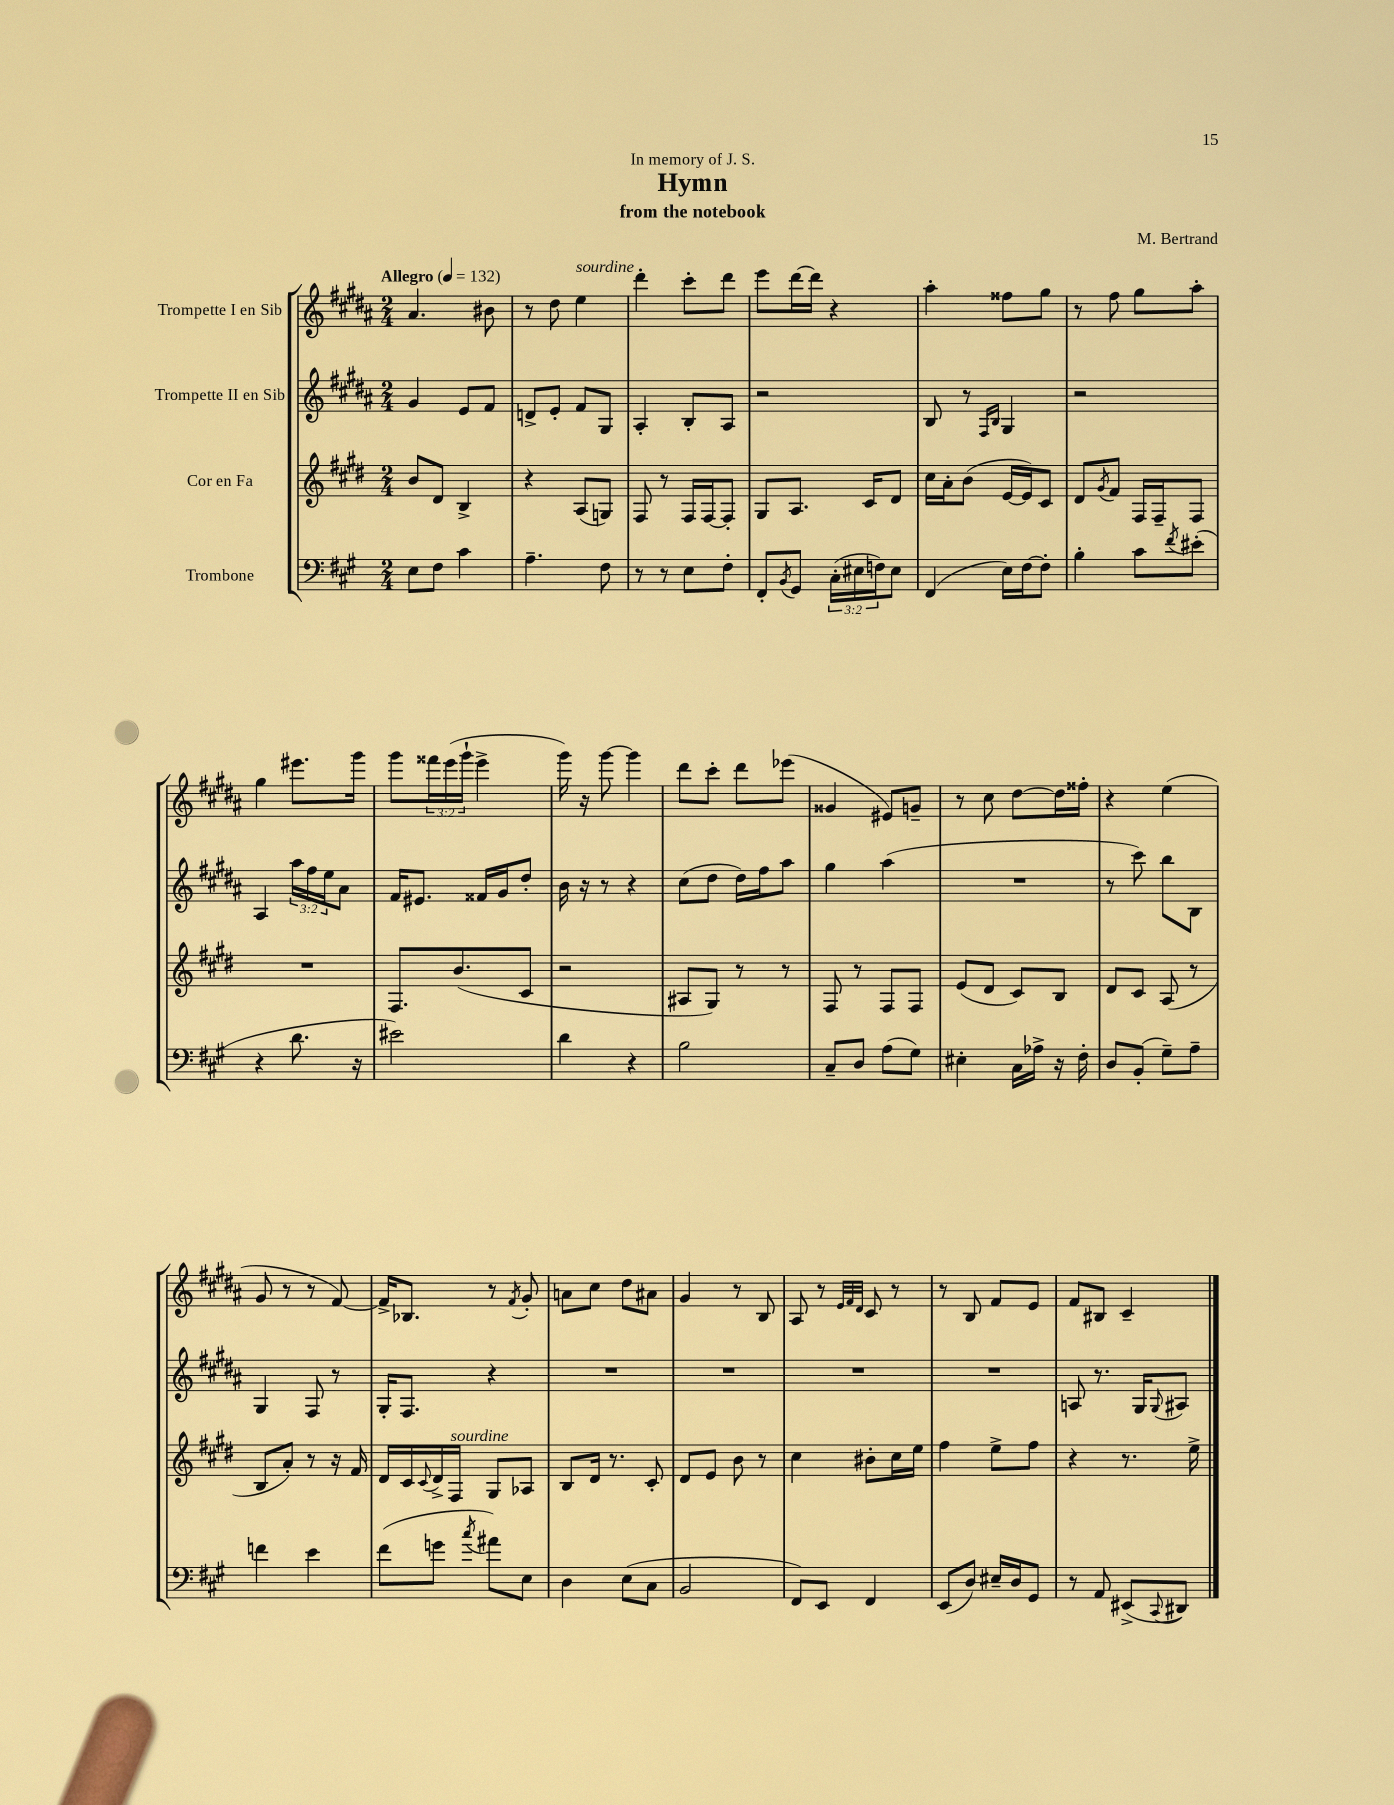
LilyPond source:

\header { title = "Hymn" composer = "M. Bertrand" subtitle = "from the notebook" dedication = "In memory of J. S." }
<<
\new StaffGroup <<
\new Staff = "s0" \with { instrumentName = "Trompette I en Sib" } {
    \clef treble \key b \major \numericTimeSignature \time 2/4 \override Staff.TupletNumber.text = #tuplet-number::calc-fraction-text \tempo "Allegro" 4 = 132
    ais'4. bis'8 |
    r8 dis''8 e''4^\markup { \italic "sourdine" } |
    dis'''4-. cis'''8-. dis'''8 |
    e'''8 dis'''16~ dis'''16 r4 |
    ais''4-. fisis''8 gis''8 |
    r8 fis''8 gis''8 ais''8-. |
    gis''4 eis'''8. gis'''16 |
    gis'''8 \tuplet 3/2 { fisis'''16 e'''16( gis'''16-! } e'''4-> |
    gis'''16) r16 gis'''8~ gis'''4 |
    dis'''8 cis'''8-. dis'''8 ees'''8( |
    gisis'4 eis'8) g'8-- |
    r8 cis''8 dis''8~ dis''16 fisis''16-. |
    r4 e''4( |
    gis'8 r8 r8 fis'8~) |
    fis'16-> bes8. r8 \acciaccatura { fis'8 } gis'8-. |
    a'8 cis''8 dis''8 ais'8 |
    gis'4 r8 b8 |
    ais8 r8 \grace { e'32 fis'32 dis'32 } cis'8 r8 |
    r8 b8 fis'8 e'8 |
    fis'8 bis8 cis'4-- \bar "|." |
}
\new Staff = "s1" \with { instrumentName = "Trompette II en Sib" } {
    \clef treble \key b \major \numericTimeSignature \time 2/4 \override Staff.TupletNumber.text = #tuplet-number::calc-fraction-text
    gis'4 e'8 fis'8 |
    d'8-> e'8-. fis'8 gis8 |
    ais4-. b8-. ais8 |
    r2 |
    b8 r8 \grace { fis16 b16 } gis4 |
    r2 |
    ais4 \tuplet 3/2 { ais''16 fis''16 e''16 } ais'8 |
    fis'16 eis'8. fisis'16 gis'16 dis''8-. |
    b'16 r16 r8 r4 |
    cis''8( dis''8 dis''16) fis''16 ais''8 |
    gis''4 ais''4( |
    R2 |
    r8 cis'''8) b''8 b8 |
    gis4 fis8 r8 |
    gis16-. fis8. r4 |
    R2 |
    R2 |
    R2 |
    R2 |
    a8 r8. gis16 \appoggiatura { gis8 } ais8 \bar "|." |
}
\new Staff = "s2" \with { instrumentName = "Cor en Fa" } {
    \clef treble \key e \major \numericTimeSignature \time 2/4
    b'8 dis'8 b4-> |
    r4 a8( g8) |
    fis8 r8 fis16 fis16~ fis8-. |
    gis8 a8. cis'16 dis'8 |
    cis''16 a'16-. b'8( e'16~ e'16) cis'8 |
    dis'8 \acciaccatura { gis'8 } fis'8 fis16 fis16-- fis8 |
    R2 |
    fis8. b'8.( cis'8 |
    r2 |
    ais8 gis8) r8 r8 |
    fis8 r8 fis8 fis8 |
    e'8( dis'8 cis'8) b8 |
    dis'8 cis'8 a8( r8 |
    b8 a'8-.) r8 r16 fis'16 |
    dis'16 cis'16 \appoggiatura { cis'8 } dis'16-> fis16^\markup { \italic "sourdine" } gis8 aes8 |
    b8 dis'16 r8. cis'8-. |
    dis'8 e'8 b'8 r8 |
    cis''4 bis'8-. cis''16 e''16 |
    fis''4 e''8-> fis''8 |
    r4 r8. e''16-> \bar "|." |
}
\new Staff = "s3" \with { instrumentName = "Trombone" } {
    \clef bass \key a \major \numericTimeSignature \time 2/4 \override Staff.TupletNumber.text = #tuplet-number::calc-fraction-text
    e8 fis8 cis'4 |
    a4.-- fis8 |
    r8 r8 e8 fis8-. |
    fis,8-. \acciaccatura { b,8 } gis,8 \tuplet 3/2 { cis16-.( eis16 f16) } eis8 |
    fis,4( e16) fis16~ fis8-. |
    b4-. cis'8 \acciaccatura { fis'8 } eis'8-.( |
    r4 d'8. r16 |
    eis'2) |
    d'4 r4 |
    b2 |
    cis8-- d8 a8( gis8) |
    eis4-. cis16 aes16-> r16 fis16-. |
    d8 b,8-.( gis8--) a8-- |
    f'4 e'4 |
    fis'8( g'8 \acciaccatura { cis''8 } ais'8) e8 |
    d4 e8( cis8 |
    b,2 |
    fis,8) e,8 fis,4 |
    e,8( d8) eis16-- d16 gis,8 |
    r8 a,8 eis,8->( \appoggiatura { cis,8 } dis,8) \bar "|." |
}
>>
>>
\layout { \context { \Score \remove "Bar_number_engraver" } }
